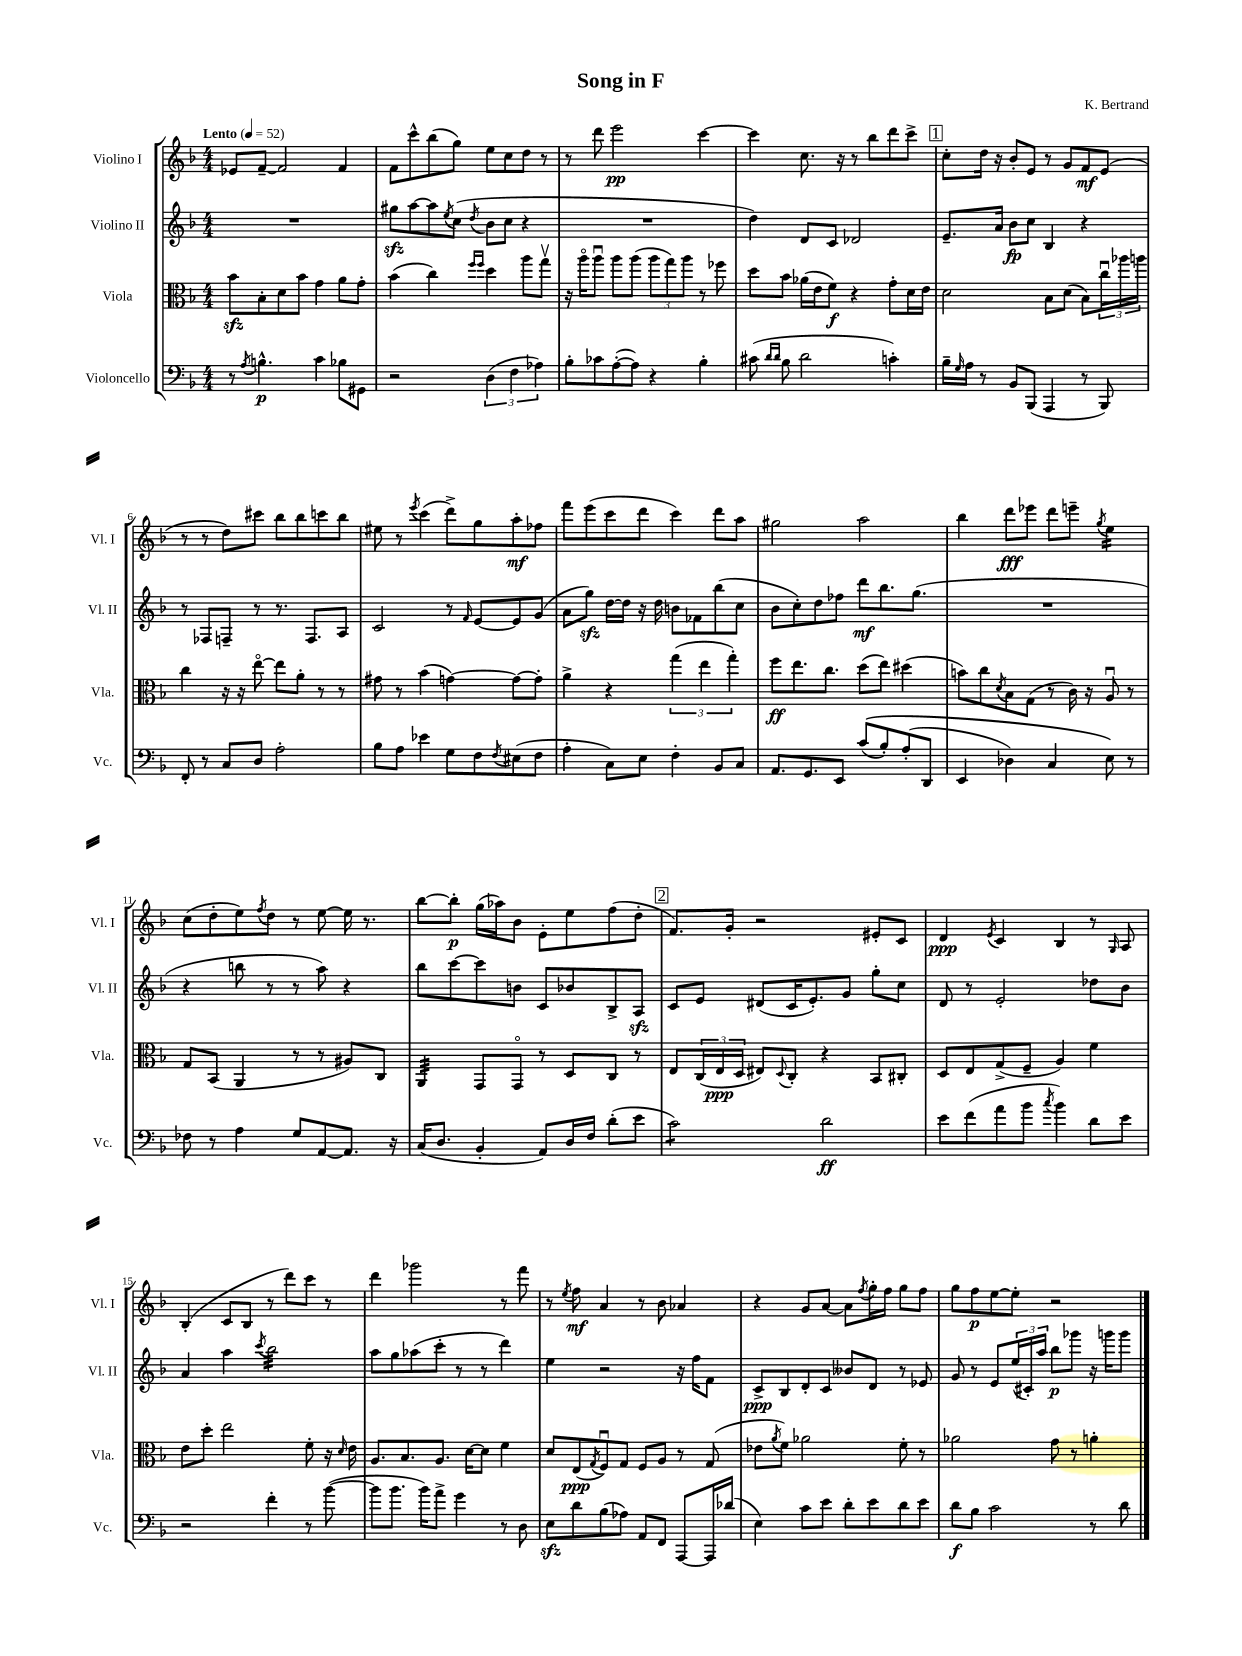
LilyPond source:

\header { title = "Song in F" composer = "K. Bertrand" }
<<
\new StaffGroup <<
\new Staff = "s0" \with { instrumentName = "Violino I" shortInstrumentName = "Vl. I" } {
    \clef treble \key f \major \numericTimeSignature \time 4/4 \tempo "Lento" 4 = 52
    ees'8 f'8~-- f'2 f'4 |
    f'8 c'''8-^ bes''8( g''8) e''8 c''8 d''8 r8 |
    r8 d'''8 e'''2\pp c'''4~ |
    c'''4 c''8. r16 r8 bes''8 d'''8 c'''8-> |
    \mark \markup { \box "1" } c''8-. d''16 r16 bes'8-. e'8 r8 g'8 f'8\mf e'8( |
    r8 r8 d''8) cis'''8 bes''8 bes''8 c'''8 bes''8 |
    eis''8 r8 \acciaccatura { e'''8 } c'''4( d'''8->) g''8 a''8-.\mf fes''8 |
    f'''8 e'''8( c'''8 d'''8 c'''4) d'''8 a''8 |
    gis''2 a''2 |
    bes''4 d'''8\fff ees'''8 d'''8 e'''8-- \acciaccatura { g''8 } e''4:16 |
    c''8( d''8-. e''8) \acciaccatura { f''8 } d''8 r8 e''8~ e''16 r8. |
    bes''8~ bes''8-.\p g''16( aes''16) bes'8 e'8-. e''8 f''8( d''8-. |
    \mark \markup { \box "2" } f'8.) g'16-. r2 eis'8-. c'8 |
    d'4\ppp \acciaccatura { e'8 } c'4 bes4 r8 \grace { g16 } a8 |
    bes4-.( c'8 bes8 r8 d'''8) c'''8 r8 |
    d'''4 ges'''2 r8 f'''8 |
    r8 \acciaccatura { e''8 } f''8\mf a'4 r8 bes'8 aes'4 |
    r4 g'8 a'8~ a'8 \acciaccatura { f''8 } g''16-. f''16 g''8 f''8 |
    g''8 f''8\p e''8~ e''8-. r2 \bar "|." |
}
\new Staff = "s1" \with { instrumentName = "Violino II" shortInstrumentName = "Vl. II" } {
    \clef treble \key f \major \numericTimeSignature \time 4/4
    R1 |
    gis''8\sfz a''8~ a''8 \acciaccatura { e''8 } c''8( \acciaccatura { d''8 } bes'8 c''8 r4 |
    R1 |
    d''4) d'8 c'8 des'2 |
    \mark \markup { \box "1" } e'8.-- a'16 bes'8\fp c''8 bes4 r4 |
    r8 fes8 f8-- r8 r8. f8. a8 |
    c'2 r8 \grace { f'16 } e'8~ e'8 g'8( |
    a'8 g''8\sfz) d''16~ d''16 r16 d''16 b'8 fes'8 bes''8( c''8 |
    bes'8 c''8-.) d''8 fes''8 d'''8\mf bes''8. g''8.( |
    R1 |
    r4 b''8 r8 r8 a''8) r4 |
    bes''8 c'''8~ c'''8 b'8 c'8 bes'8 bes8-> a8\sfz |
    \mark \markup { \box "2" } c'8 e'8 dis'8( c'16 e'8.-.) g'8 g''8-. c''8 |
    d'8 r8 e'2-. des''8 bes'8 |
    a'4 a''4 \acciaccatura { c'''8 } bes''2:32 |
    a''8 g''8 aes''8( c'''8-. r8 r8 d'''4) |
    e''4 r2 r16 f''16 f'8 |
    c'8->\ppp bes8 d'8-. c'8 beses'8 d'8 r8 ees'8 |
    g'8 r8 e'8 \tuplet 3/2 { e''16( cis'16-.) a''16 } bes''8\p ges'''8 r16 g'''16 g'''8 \bar "|." |
}
\new Staff = "s2" \with { instrumentName = "Viola" shortInstrumentName = "Vla." } {
    \clef alto \key f \major \numericTimeSignature \time 4/4
    bes'8\sfz bes8-. d'8 bes'8 g'4 a'8 g'8-. |
    bes'4( c''4) \grace { f''16 f''16 } d''4 a''8 g''8\upbow |
    r16 a''16\flageolet a''8\downbow a''8 a''8( \tuplet 3/2 { a''8 g''8) a''8 } r8 fes''8 |
    d''8 bes'8 aes'16( e'16 f'8\f) r4 g'8-. d'16 e'16 |
    \mark \markup { \box "1" } d'2 bes8 d'8( bes8) \tuplet 3/2 { c''16\downbow aes''16 a''16 } |
    c''4 r16 r16 e''8~\flageolet e''8 a'8-. r8 r8 |
    gis'8 r8 bes'4( g'4~) g'8~ g'8-. |
    a'4-> r4 \tuplet 3/2 { g''4( e''4 g''4-.) } |
    f''8\ff e''8. c''8. d''8( e''8) dis''4( |
    b'8) c''8 \acciaccatura { d'8 } bes8 g8( r8 c'16) r16 a8\downbow r8 |
    g8 bes,8( a,4 r8 r8 ais8) c8 |
    a,4:32 g,8 g,8\flageolet r8 d8 c8 r8 |
    \mark \markup { \box "2" } e8 \tuplet 3/2 { c16( e16\ppp d16 } eis8) \appoggiatura { d8 } c8-. r4 bes,8 cis8-. |
    d8 e8 g8->( f8-- a4) f'4 |
    e'8 d''8-. e''2 f'8-. r16 \grace { d'16 } e'16 |
    a8. bes8. a8. d'16~ d'8 f'4 |
    d'8 e8\ppp( \acciaccatura { g8 } f8\downbow) g8 f8 a8 r8 g8( |
    ees'8 \acciaccatura { a'8 } f'8) aes'2 f'8-. r8 |
    aes'2 g'8 r8 a'4-. \bar "|." |
}
\new Staff = "s3" \with { instrumentName = "Violoncello" shortInstrumentName = "Vc." } {
    \clef bass \key f \major \numericTimeSignature \time 4/4
    r8 \acciaccatura { a8 } b4.-^\p c'4 bes8 gis,8 |
    r2 \tuplet 3/2 { d4( f4 aes4) } |
    bes8-. ces'8 a8~-.( a8) r4 bes4-. |
    cis'8( \grace { d'16 d'16 } bes8 d'2 c'4-.) |
    \mark \markup { \box "1" } bes16-- \grace { g16 } a16 r8 bes,8 bes,,8( a,,4 r8 bes,,8) |
    f,8-. r8 c8 d8 a2-. |
    bes8 a8 ees'4 g8 f8 \acciaccatura { f8 } eis8( f8 |
    a4-. c8) e8 f4-. bes,8 c8 |
    a,8. g,8. e,8 c'8(\( bes8-.) a8-.( d,8 |
    e,4 des4) c4 e8\) r8 |
    fes8 r8 a4 g8 a,8~ a,8. r16 |
    c16( d8. bes,4-. a,8) d16 f16 d'8-.( e'8 |
    \mark \markup { \box "2" } c'2:8) d'2\ff |
    e'8 f'8( a'8 bes'8 \acciaccatura { c''8 } bes'4) d'8 e'8 |
    r2 f'4-. r8 bes'8~( |
    bes'8 bes'8. bes'16) a'8-> g'4 r8 d8 |
    e8\sfz d'8 bes8( aes8) a,8 f,8 a,,8~ a,,16 des'16( |
    e4) c'8 e'8 d'8-. e'8 d'8 e'8 |
    d'8\f bes8 c'2 r8 d'8 \bar "|." |
}
>>
>>
